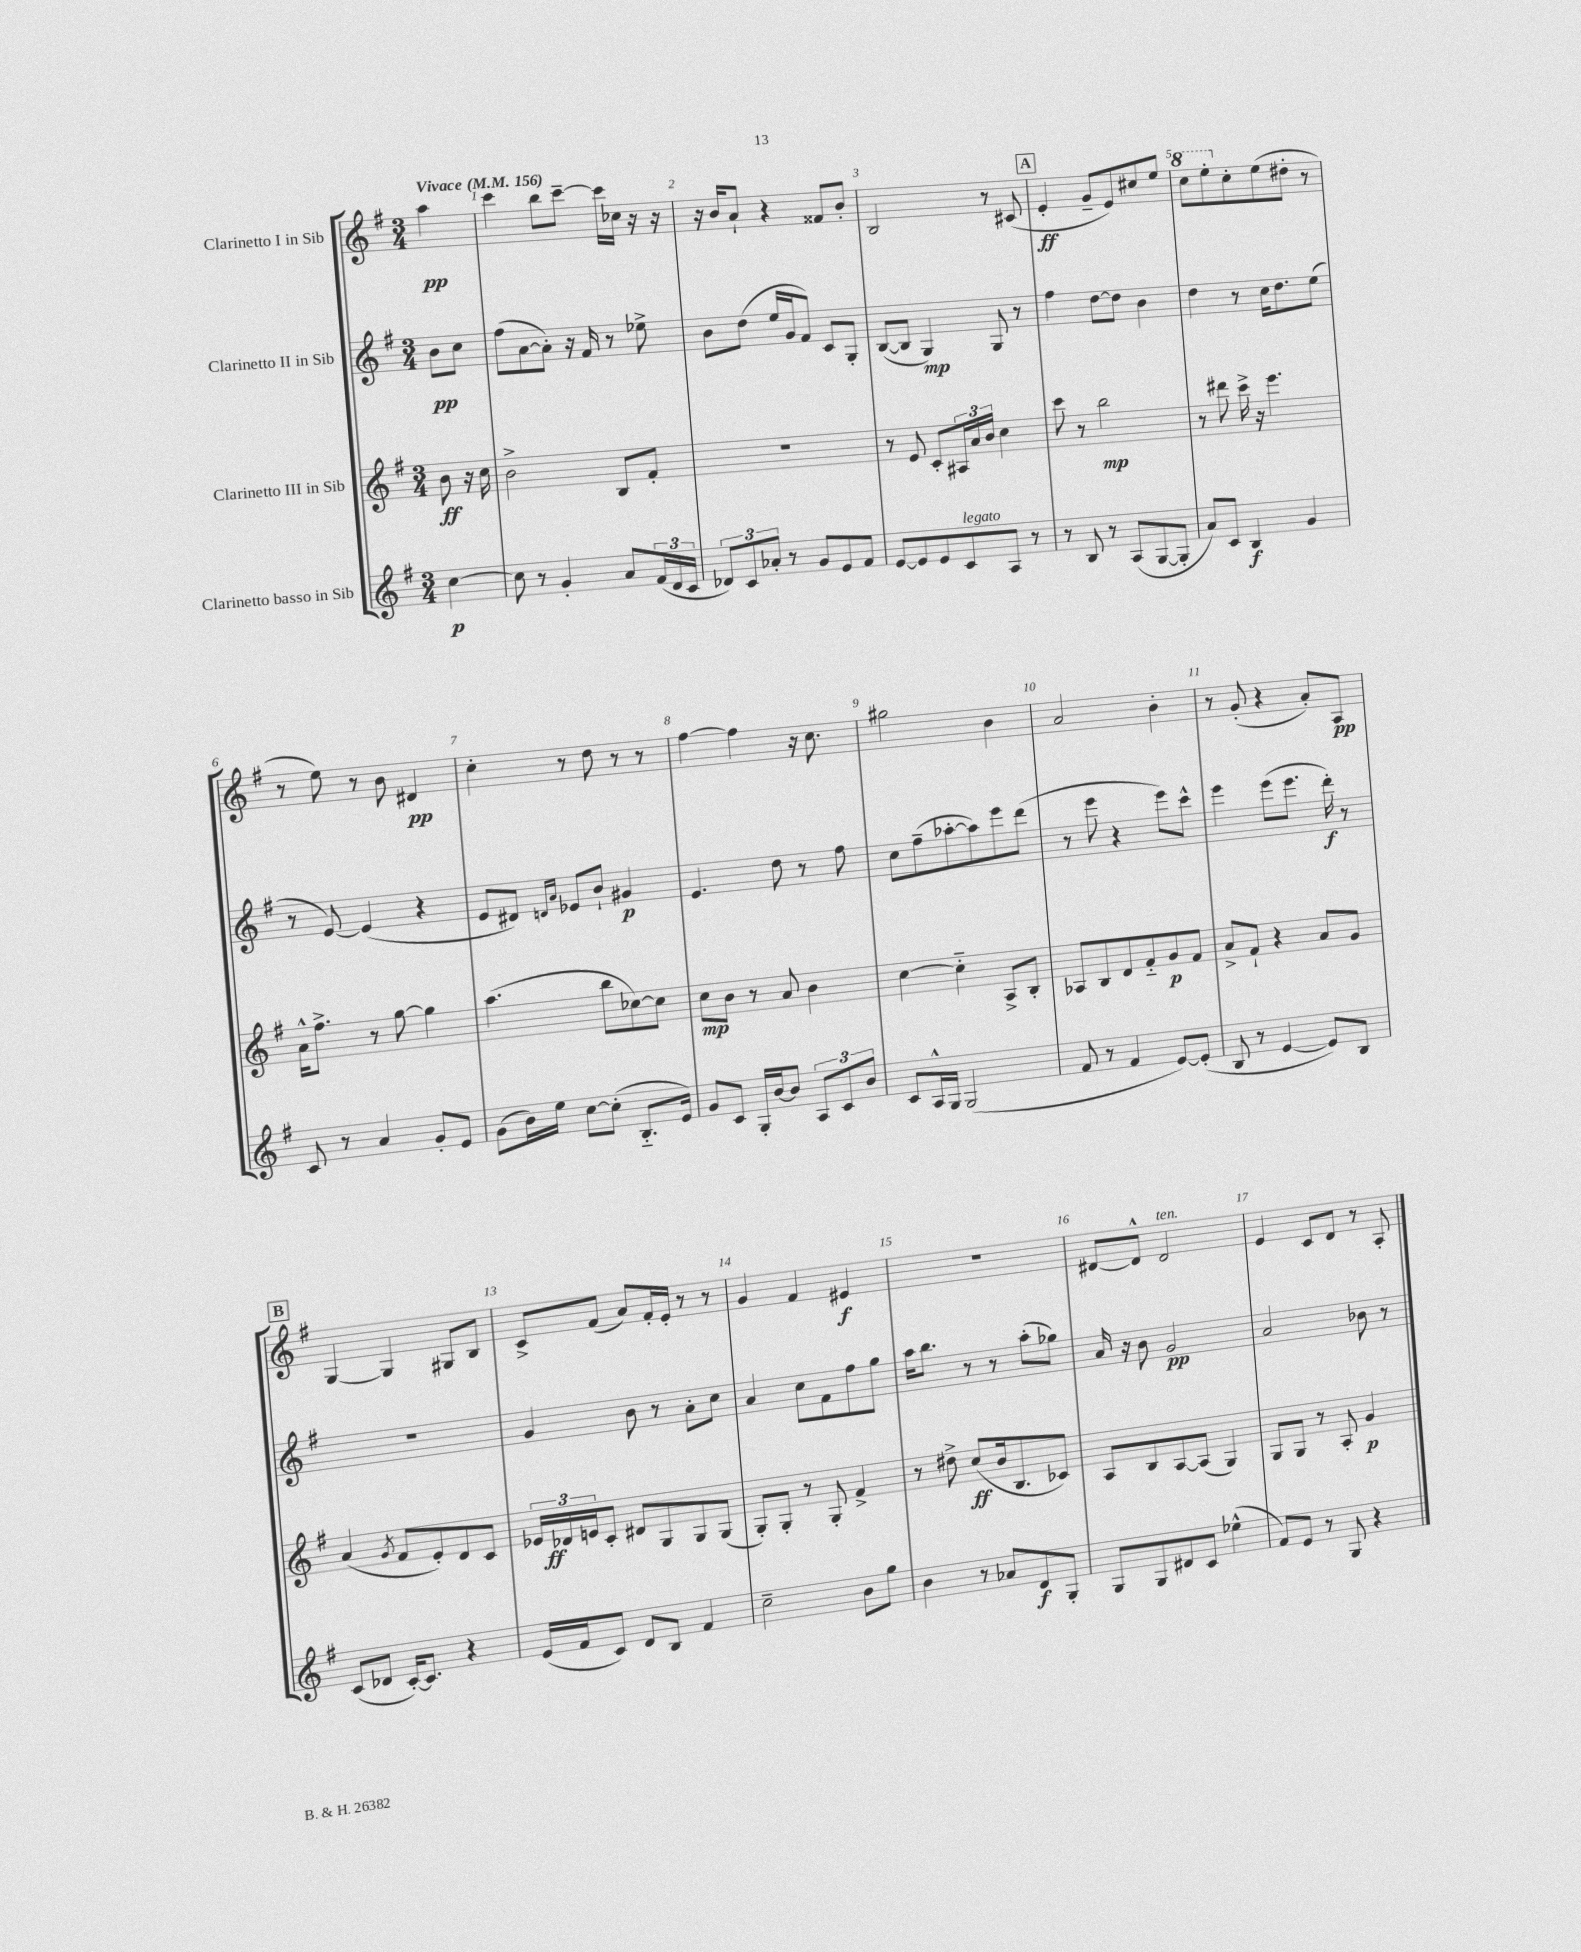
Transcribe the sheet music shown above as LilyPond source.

<<
\new StaffGroup <<
\new Staff = "s0" \with { instrumentName = "Clarinetto I in Sib" } {
    \clef treble \key g \major \numericTimeSignature \time 3/4 \partial 4 \tempo "Vivace" 4 = 156
    a''4\pp |
    c'''4 b''8 c'''8~-- c'''16 ces''16 r16 r16 |
    r16 b'16 a'8-! r4 fisis'8 b'8-. |
    b2 r8 cis'8( |
    \mark \markup { \box "A" } e'4-.\ff g'8-- e'8) cis''8 e''8 |
    \ottava #1 c'''8 e'''8-. \ottava #0 c''8-. e''8( dis''8-. r8 |
    r8 e''8) r8 b'8 dis'4\pp |
    c''4-. r8 d''8 r8 r8 |
    fis''4~ fis''4 r16 c''8. |
    gis''2 b'4 |
    a'2 b'4-. |
    r8 g'8-.( r4 a'8-.) a8\pp |
    \mark \markup { \box "B" } g4~ g4 gis8 b8 |
    c'8-> fis'8( a'8) fis'16-. e'16-. r8 r8 |
    g'4 fis'4 eis'4\f |
    R2. |
    dis'8~ dis'8-^ dis'2^\markup { \italic "ten." } |
    e'4 c'8 d'8 r8 a8-. \bar "|." |
}
\new Staff = "s1" \with { instrumentName = "Clarinetto II in Sib" } {
    \clef treble \key g \major \numericTimeSignature \time 3/4 \partial 4
    b'8\pp c''8 |
    fis''8( a'8~ a'8-.) r16 fis'16 r8 ees''8-> |
    b'8 d''8( e''16 g'16 fis'8) c'8 g8-. |
    b8~( b8 g4\mp) g8 r8 |
    \mark \markup { \box "A" } fis''4 d''8~ d''8 b'4 |
    d''4 r8 c''16 d''8. e''8( |
    r8 e'8~) e'4( r4 |
    e'8 dis'8) \grace { d'16 a'16 } ees'8 b'8-! gis'4\p |
    e'4. d''8 r8 fis''8 |
    c''8 fis''8--( aes''8~-. aes''8) e'''8 d'''8( |
    r8 e'''8 r4 e'''8) c'''8-^ |
    e'''4 e'''8( e'''8. d'''16-.\f) r8 |
    \mark \markup { \box "B" } R2. |
    g'4 b'8 r8 a'8-. c''8 |
    a'4 c''8 fis'8 fis''8 g''8 |
    a''16 b''8. r8 r8 a''8-.( ges''8) |
    a'16 r16 b'8 g'2\pp |
    a'2 bes'8 r8 \bar "|." |
}
\new Staff = "s2" \with { instrumentName = "Clarinetto III in Sib" } {
    \clef treble \key g \major \numericTimeSignature \time 3/4 \partial 4
    b'8\ff r16 c''16 |
    b'2-> b8 fis'8-. |
    R2. |
    r8 e'8 c'8-. \tuplet 3/2 { ais16 a'16 b'16 } c''4 |
    \mark \markup { \box "A" } c'''8 r8 b''2\mp |
    r8 dis'''8 c'''16-> r16 e'''4. |
    a'16-^ fis''8.-> r8 g''8~ g''4 |
    a''4.( b''8 ces''8~) ces''8 |
    c''8\mp b'8 r8 a'8 b'4 |
    c''4~ c''4-_ a8-> b8-. |
    aes8 b8 d'8 fis'8-_ g'8\p fis'8 |
    a'8-> fis'8-! r4 a'8 g'8 |
    \mark \markup { \box "B" } a'4( \acciaccatura { g'8 } fis'8 e'8-.) d'8 c'8 |
    \tuplet 3/2 { ees'16 des'16\ff e'16 } c'8-. dis'8 g8 g8 g8( |
    g8-.) g8-. r8 g8-. fis'4-> |
    r8 dis''8-> c''8\ff( b'16 b8. ces'8) |
    a8 b8 a8~ a8( g4) |
    g8 g8 r8 a8-. g'4\p \bar "|." |
}
\new Staff = "s3" \with { instrumentName = "Clarinetto basso in Sib" } {
    \clef treble \key g \major \numericTimeSignature \time 3/4 \partial 4
    c''4~\p |
    c''8 r8 g'4-. a'8 \tuplet 3/2 { fis'16( d'16 c'16 } |
    \tuplet 3/2 { des'8) c'8 aes'8-. } r8 g'8 e'8 fis'8 |
    e'8~ e'8 e'8 c'8^\markup { \italic "legato" } a8 r8 |
    \mark \markup { \box "A" } r8 b8 r8 a8( g8~ g8-. |
    a'8) c'8 b4\f g'4 |
    c'8 r8 a'4 g'8-. e'8 |
    g'8( b'16) e''16 c''8~ c''8-.( b8.-_ e'16) |
    g'8 c'8 g16-. b'16~ b'8 \tuplet 3/2 { a8 c'8 b'8 } |
    c'8 a16-^ g16 g2( |
    fis'8 r8 fis'4 e'8~) e'8-.( |
    b8 r8 e'4~ e'8) b8 |
    \mark \markup { \box "B" } c'8( des'8 c'16~-.) c'8. r4 |
    e'16( fis'16 c'8) d'8 b8 fis'4 |
    c''2-- b'8 g''8 |
    b'4 r8 aes'8 d'8\f g8-. |
    g8 g8 dis'8 c'8 ees''4-^( |
    fis'8) e'8 r8 g8 r4 \bar "|." |
}
>>
>>
\layout { \context { \Score \override BarNumber.break-visibility = ##(#f #t #t) barNumberVisibility = #all-bar-numbers-visible } }
